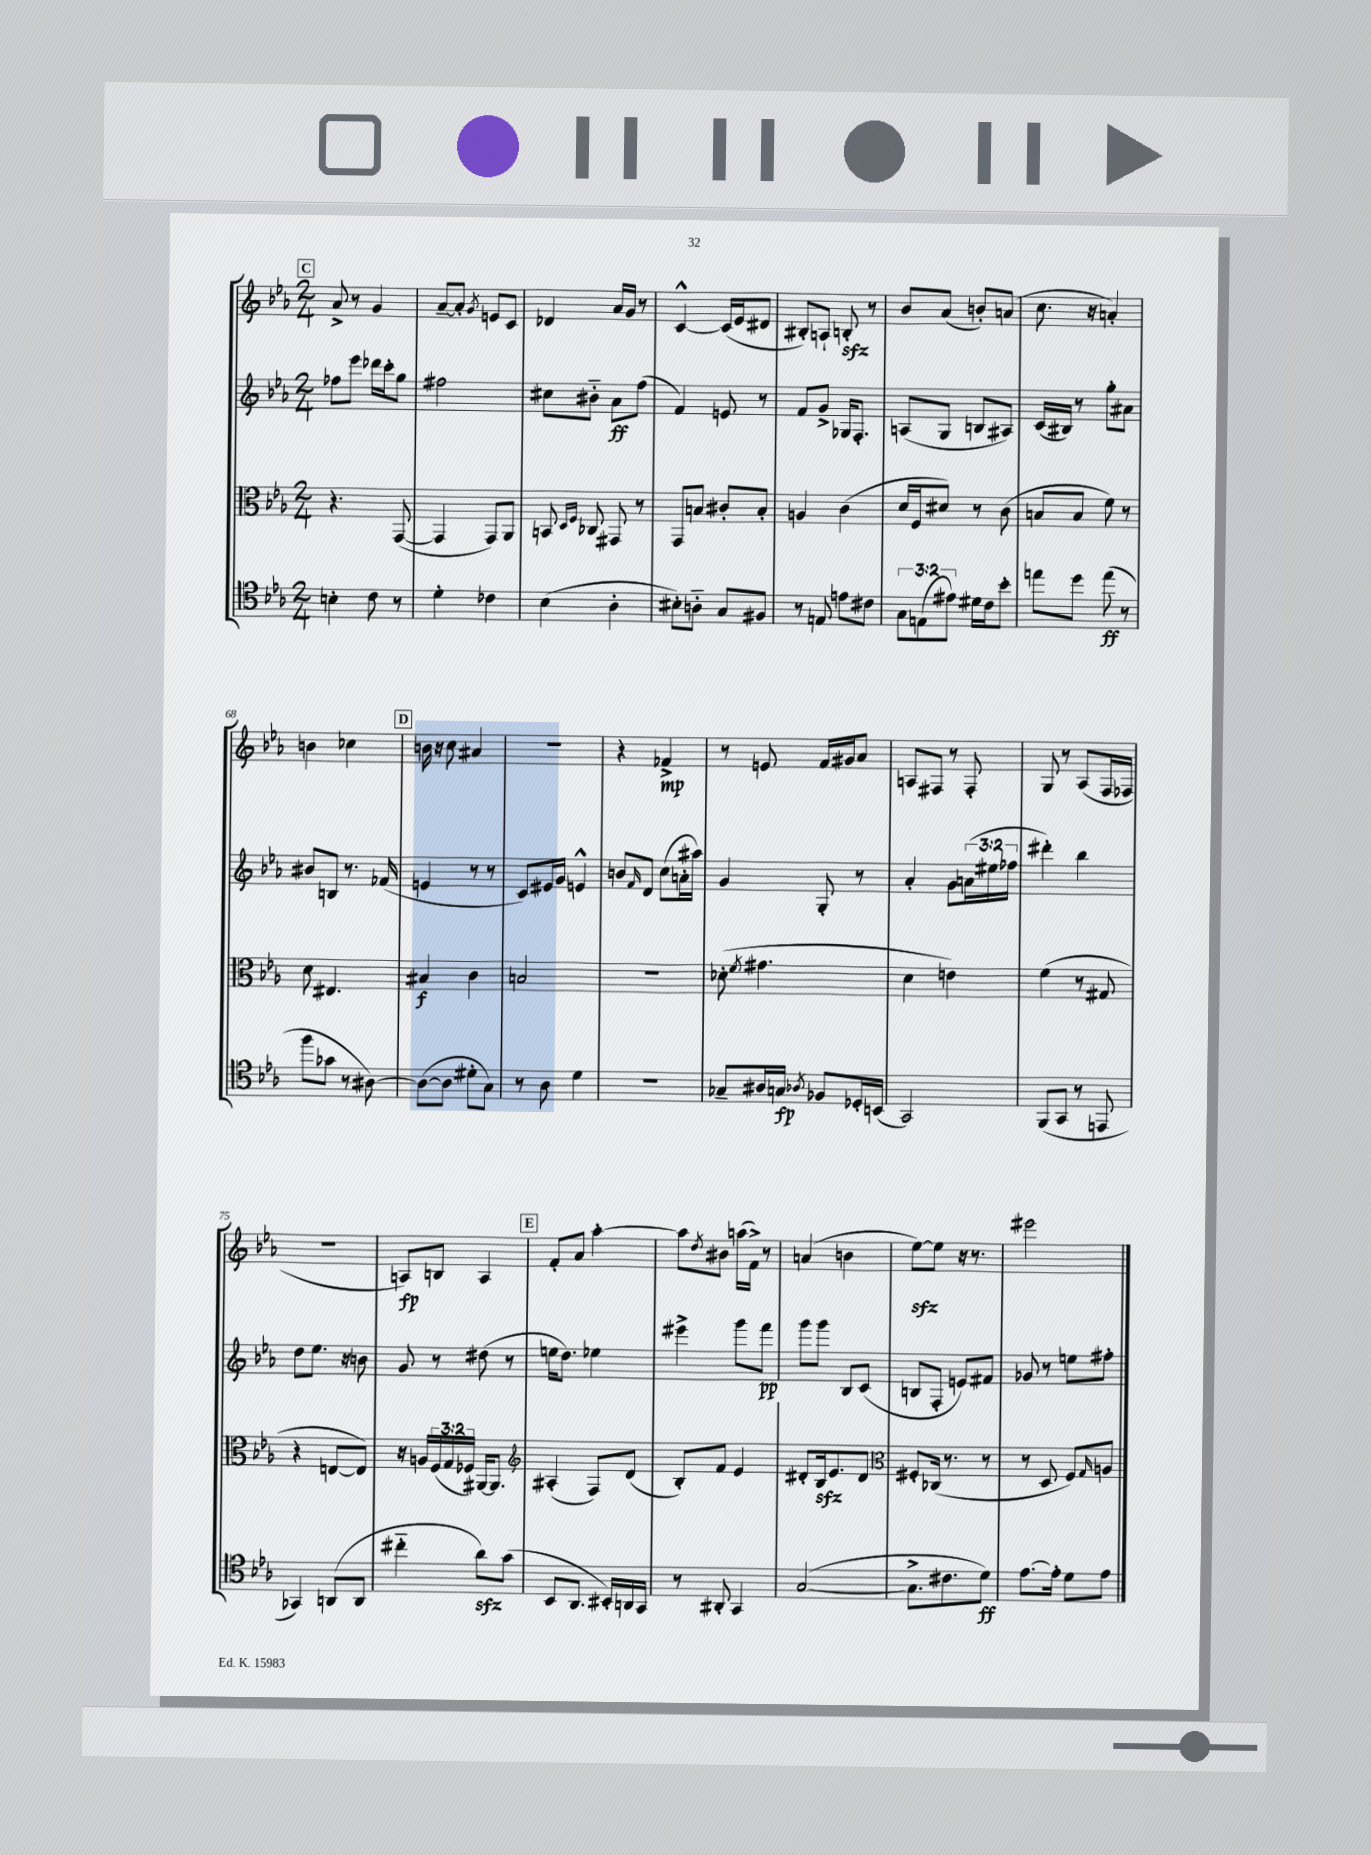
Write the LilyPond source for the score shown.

<<
\new StaffGroup <<
\new Staff = "s0" {
    \clef treble \key ees \major \numericTimeSignature \time 2/4
    \mark \markup { \box "C" } aes'8-> r8 g'4 |
    aes'8~-- aes'8-. \acciaccatura { g'8 } e'8 c'8 |
    des'4 aes'16 g'16 r8 |
    c'4~-^ c'16( ees'16 dis'8 |
    bis8-.) a8-! b8-.\sfz r8 |
    bes'8 aes'8( b'8-.) a'8( |
    c''8. r16 a'4-.) |
    b'4 ces''4 |
    \mark \markup { \box "D" } b'16 r16 c''8 ais'4 |
    R2 |
    r4 fes'4->\mp |
    r8 e'8 f'16 gis'16 aes'8 |
    a8 fis8 r8 fis8-. |
    g8 r8 aes8( f16 fes16 |
    r2 |
    a8\fp) b8 a4 |
    \mark \markup { \box "E" } f'8-. aes'8 aes''4~-. |
    aes''8 \acciaccatura { d''8 } bis'8 a''16( f'16->) r8 |
    a'4( b'4 |
    ees''8~\sfz) ees''8 r16 r8. |
    eis'''2 \bar "|." |
}
\new Staff = "s1" {
    \clef treble \key ees \major \numericTimeSignature \time 2/4 \override Staff.TupletNumber.text = #tuplet-number::calc-fraction-text
    \mark \markup { \box "C" } fes''8 ees'''8 des'''16 c'''16-. g''8 |
    fis''2 |
    cis''8 bis'8-_ aes'8\ff f''8( |
    f'4) e'8 r8 |
    f'8 g'8-> ges16 f8.-. |
    a8( g8 b8 ais8) |
    c'16( bis16) r8 g''8-. ais'8 |
    bis'8 b8 r8. fes'16( |
    \mark \markup { \box "D" } e'4 r8 r8 |
    c'8) eis'16 g'16 e'4-^ |
    b'8 \grace { f'16 } d'8 c''8( a'16-. ais''16) |
    g'4 g8-. r8 |
    aes'4-. g'8 \tuplet 3/2 { a'16( eis''16 fes''16 } |
    dis'''4-.) bes''4 |
    d''8 ees''8. r16 b'8 |
    g'8 r8 dis''8( r8 |
    \mark \markup { \box "E" } e''16 d''8.) ees''4 |
    eis'''4-> g'''8 f'''8\pp |
    g'''8 g'''8 bes8 c'8( |
    b8 f8-. e'8) fis'8 |
    ges'8 r8 e''8 fis''8-. \bar "|." |
}
\new Staff = "s2" {
    \clef alto \key ees \major \numericTimeSignature \time 2/4 \override Staff.TupletNumber.text = #tuplet-number::calc-fraction-text
    \mark \markup { \box "C" } r4. g,8~( |
    g,4 g,8) aes,8 |
    b,8 \grace { d16 f16 } ces8 gis,8 r8 |
    g,8 b8 cis'8-. b8-. |
    a4 c'4( |
    d'16 f16 dis'8) r8 c'8( |
    b8 b8 f'8) r8 |
    d'8 eis4. |
    \mark \markup { \box "D" } bis4\f c'4 |
    b2 |
    r2 |
    des'8-.( \acciaccatura { f'8 } gis'4. |
    d'4 e'4) |
    f'4( r8 gis8 |
    r4 e8~ e8) |
    r16 a16 \tuplet 3/2 { f16( g16 fes16) } ais,16~ ais,8. |
    \mark \markup { \box "E" } \clef treble ais4-.( f8) d'8( |
    bes8-.) f'8 ees'4 |
    dis'8-. bes16\sfz ees'8. dis'8 |
    \clef alto fis8-. ces16( r8. r8 |
    r8 d8 f8) \grace { g16 } a8 \bar "|." |
}
\new Staff = "s3" {
    \clef tenor \key ees \major \numericTimeSignature \time 2/4 \override Staff.TupletNumber.text = #tuplet-number::calc-fraction-text
    \mark \markup { \box "C" } b4-. c'8 r8 |
    d'4-. ces'4 |
    bes4( aes4-. |
    bis8-.) a8-_ g8 fis8 |
    r8 e8 e'8 cis'8 |
    \tuplet 3/2 { g8 e8( eis'8) } dis'16 c'16 bes'8-. |
    e''8 d''8 e''8\ff( r8 |
    f''8 ges'8 r8 ais8~) |
    \mark \markup { \box "D" } ais8~( ais8 dis'8-. g8) |
    r8 aes8 d'4 |
    R2 |
    ges8-- ais16 g16\fp \acciaccatura { aes8 } fes8 des16-. b,16( |
    g,2) |
    f,8( g,8 r8 e,8 |
    ges,4) a,8( a,8 |
    cis''4-_ aes'8\sfz) g'8( |
    \mark \markup { \box "E" } bes,8 aes,8. bis,16-.) a,16 g,16 |
    r8 ais,8-. g,4 |
    g2~( |
    g8.-> cis'8. d'8\ff) |
    ees'8.~ ees'16-. d'8 ees'8 \bar "|." |
}
>>
>>
\layout { \context { \Score currentBarNumber = #61 } }
